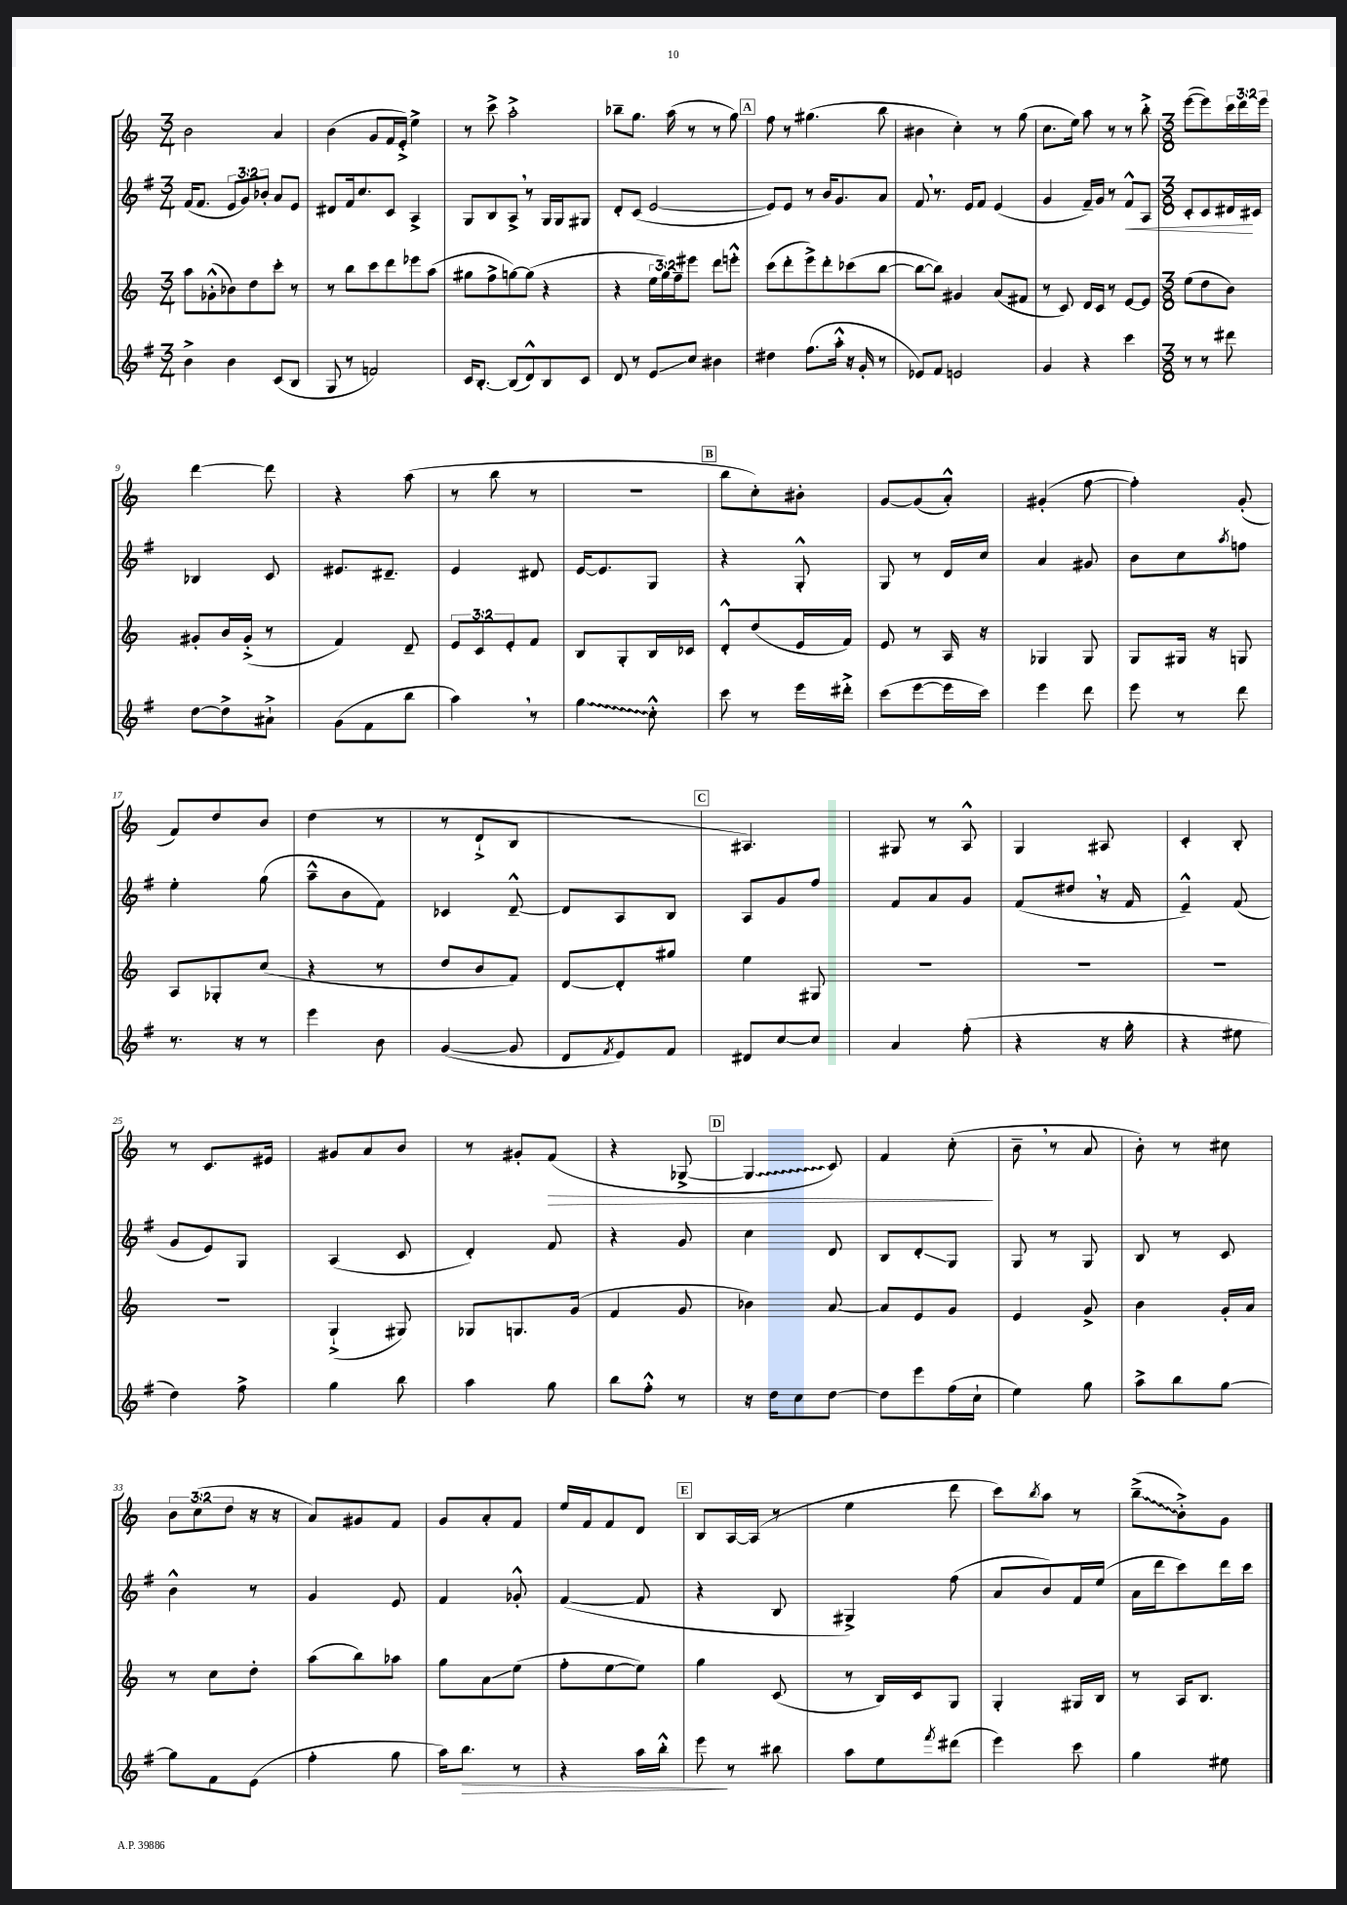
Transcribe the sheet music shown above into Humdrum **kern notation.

**kern	**kern	**kern	**kern
*staff4	*staff3	*staff2	*staff1
*clefG2	*clefG2	*clefG2	*clefG2
*k[f#]	*k[]	*k[f#]	*k[]
*M3/4	*M3/4	*M3/4	*M3/4
4b^\	8aa\L	(16f#/LK	2b\
.	.	8.f#/J	.
.	(8g-'^^\	.	.
4b\	8b-\)	12e/L	.
.	.	12g/)	.
.	8dd\	.	.
.	.	12b-'/J	.
(8c/L	8ccc'\J	8a/L	4a/
8B/J	8r	8e/J	.
=	=	=	=
8G/	8r	8d#/L	(4b\
8r	8bb\L	16f#/k	.
.	.	8.cc/	.
2f/)	8ccc\	.	8g/L
.	8ddd\	8c/J	16f/L
.	.	.	16e'^/JJ)
.	8eee-\	4A^/	4ee^\
.	(8aa\J	.	.
=	=	=	=
16c/LK	8gg#\L	8G/L	8r
[8.B'/J	.	.	.
.	8ff^\	8B/	8ccc^\
(8B/]L	[8gg\)	8A^/J	2aa'^\
8d^^/)	(8gg\]J	8r	.
8B/	4r	16G/LL	.
.	.	16G/J	.
8c/J	.	8G#/J	.
=	=	=	=
8d/	4r	8d'/L	8bb-~\L
8r	.	(8c/J	8.gg\J
8e/L	24ee\LL	[2e/	.
.	24gg\)	.	.
.	.	.	(16aa\
.	24ff~\J	.	.
8cc/J	8eee#\J	.	8r
4b#\	8ddd\L	.	8r
.	8eee'^^\J	.	8gg\)
=	=	=	=
4dd#\	(8ccc\L	8e/]L)	8ff\
.	8ddd'\	8e/J	8r
(8.ff#\L	8eee^\)	8r	(4.gg#\
.	8ddd'\	16b/LK	.
16aa'^^\Jk	.	8.g/	.
16r	(8ccc-\	.	.
16g'/	.	.	.
8r	[8bb\J	8a/J	8bb\
=	=	=	=
8e-/L)	8bb\_L	8f#/	4b#\
8f#/J	8bb\]J)	8.r	.
2e/	4g#/	.	4cc'\)
.	.	16e/LK	.
.	.	8f#/J	.
.	(8a/L	(4e/	8r
.	8f#/J	.	(8gg\
=	=	=	=
4g/	8r	4g/	8.cc\L
.	8c/)	.	.
.	.	.	16ee\Jk)
4r	16d/LL	16f#~/LL)	8aa\
.	16c/JJ	16g/JJ	.
.	8r	8r	8r
4ccc\	[8e/L	8f#^^/L	8r
.	8e/]J	8A/J	8bb'^\
=	=	=	=
*M3/8	*M3/8	*M3/8	*M3/8
8r	(8ee\L	8c'/L	([8eee\L
8r	8dd\	8c/	8eee\])
8ddd#\	8b\J)	16d#/L	24ccc\L
.	.	.	24ddd\
.	.	16c#/JJ	.
.	.	.	24eee\JJ
=	=	=	=
[8dd\L	8g#'/L	4B-/	[4ddd\
8dd^\]	16b/L	.	.
.	(16g#'^/JJ	.	.
8a#`^\J	8r	8c/	8ddd\]
=	=	=	=
(8g\L	4f/)	8.e#/L	4r
8f#\	.	.	.
.	.	8.d#~/J	.
8bb\J	8d~/	.	(8aa\
=	=	=	=
4aa\)	12e/L	4e/	8r
.	12c/	.	.
.	.	.	8bb\
.	12e'/	.	.
8r	8f/J	8d#/	8r
=	=	=	=
4gg\	8B/L	[16e/LK	4.r
.	.	8.e/]	.
.	8G'/	.	.
8cc'^^\	16B/L	8G/J	.
.	16c-/JJ	.	.
=	=	=	=
8ccc\	8d'^^/L	4r	8bb\L
8r	(8dd/	.	8cc'\)
16eee\LL	16e/L	8G'^^/	8b#'\J
16ddd#'^\JJ	16f/JJ)	.	.
=	=	=	=
(8ccc\L	8e/	8G/	[8g/L
[8eee\	8r	8r	(8g/]
16eee\]L	16A/	16d/LL	8a'^^/J)
16ccc\JJ)	16r	16cc/JJ	.
=	=	=	=
4eee\	4G-/	4a/	(4g#'/
8ddd\	8G-/	8g#/	[8ff\
=	=	=	=
8eee\	8G/L	8b\L	4ff'\])
8r	16G#/Jk	8cc\	.
.	16r	.	.
.	.	8qaa/	.
8ddd\	8G/	8ff\J	(8g'/
=	=	=	=
8.r	8A/L	4ee'\	8f/L)
.	8G-'/	.	8dd/
16r	.	.	.
8r	(8cc/J	(8gg\	8b/J
=	=	=	=
4eee\	4r	8aa~^^\L	(4dd\
.	.	8b\	.
8b\	8r	8f#\J)	8r
=	=	=	=
([4g/	8dd/L	4c-/	8r
.	8b/	.	8d`^/L
8g/]	8f/J)	[8d~^^/	8B/J
=	=	=	=
8d/L	[8d/L	8d/]L	4.r
8qf#/	.	.	.
8e/)	8d'/]	8A/	.
8f#/J	8gg#/J	8B/J	.
=	=	=	=
8d#/L	4ee\	8A/L	4.A#/)
[8cc/	.	8g/	.
8cc/]J	8G#/	8ff#/J	.
=	=	=	=
4a/	4.r	8f#/L	8G#/
.	.	8a/	8r
(8ff#'\	.	8g/J	8A^^/
=	=	=	=
4r	4.r	(8f#/L	4G/
.	.	8dd#/J	.
16r	.	16r	8A#/
16gg'\	.	16f#/	.
=	=	=	=
4r	4.r	4e~^^/)	4c'/
8ee#\	.	(8f#/	8B'/
=	=	=	=
4dd\)	4.r	8g/L	8r
.	.	8e/)	8.c/L
8ff#^\	.	8G/J	.
.	.	.	16e#/Jk
=	=	=	=
4gg\	(4G`^/	(4A/	8g#/L
.	.	.	8a/
8bb\	8G#/)	8c/	8b/J
=	=	=	=
4aa\	8G-/L	4d'/)	8r
.	8.G/	.	8g#'/L
8gg\	.	8f#/	(8f/J
.	(16g/Jk	.	.
=	=	=	=
8bb\L	4f/	4r	4r
8ff#'^^\J	.	.	.
8r	8g/	8g/	[8G-^/
=	=	=	=
16r	4b-\)	4cc\	4G-/]
16dd\LK	.	.	.
8cc\	.	.	.
[8dd\J	[8a/	8d/	8c/)
=	=	=	=
8dd\]L	8a/]L	8B/L	4f/
8eee\	8e/	8d'/	.
(16ff#\L	8g/J	8G/J	(8cc'\
16cc`\JJ	.	.	.
=	=	=	=
4ee\)	4e/	8G/	8b~\
.	.	8r	8r
8gg\	8g^/	8G/	8a/
=	=	=	=
8aa^\L	4b\	8B/	8b'\)
8bb\	.	8r	8r
[8gg\J	16g'/LL	8c/	8cc#\
.	16a/JJ	.	.
=	=	=	=
8gg\]L	8r	4b^^\	12b\L
.	.	.	(12cc\
8f#\	8cc\L	.	.
.	.	.	12dd\J
(8e\J	8dd'\J	8r	16r
.	.	.	16r
=	=	=	=
4ff#'\	(8aa\L	4g/	8a/L)
.	8bb\)	.	8g#/
8gg\	8aa-\J	8e/	8f/J
=	=	=	=
16aa\LK)	8gg\L	4f#/	8g/L
8.bb\J	.	.	.
.	8a\	.	8a'/
8r	(8ee\J	8g-'^^/	8f/J
=	=	=	=
4r	8ff'\L	([4f#/	16ee/LL
.	.	.	16f/J
.	[8ee\	.	8f/
16aa\LL	8ee\]J)	8f#/]	8d/J
16bb'^^\JJ	.	.	.
=	=	=	=
8eee\	4gg\	4r	8B/L
8r	.	.	[16A/L
.	.	.	(16A/]JJ
8bb#\	(8c/	8B/	8r
=	=	=	=
8aa\L	8r	4G#^/)	4ee\
8ee\	16B/LL)	.	.
.	16c/J	.	.
8qfff#/	.	.	.
(8ddd#\J	8G/J	(8ff#\	8ddd\
=	=	=	=
4eee\)	4G'/	8a/L	8ccc\L)
.	.	.	8qbb/
.	.	8b/)	8aa\J
8ccc\	16G#/LL	16f#/L	8r
.	16B/JJ	(16ee/JJ	.
=	=	=	=
4gg\	8r	16a\LL	(8bb~^\L
.	.	16ddd\J	.
.	16A/LK	8ccc\)	8b'^\)
.	8.B/J	.	.
8ee#\	.	16ddd\L	8g\J
.	.	16ccc\JJ	.
==	==	==	==
*-	*-	*-	*-
